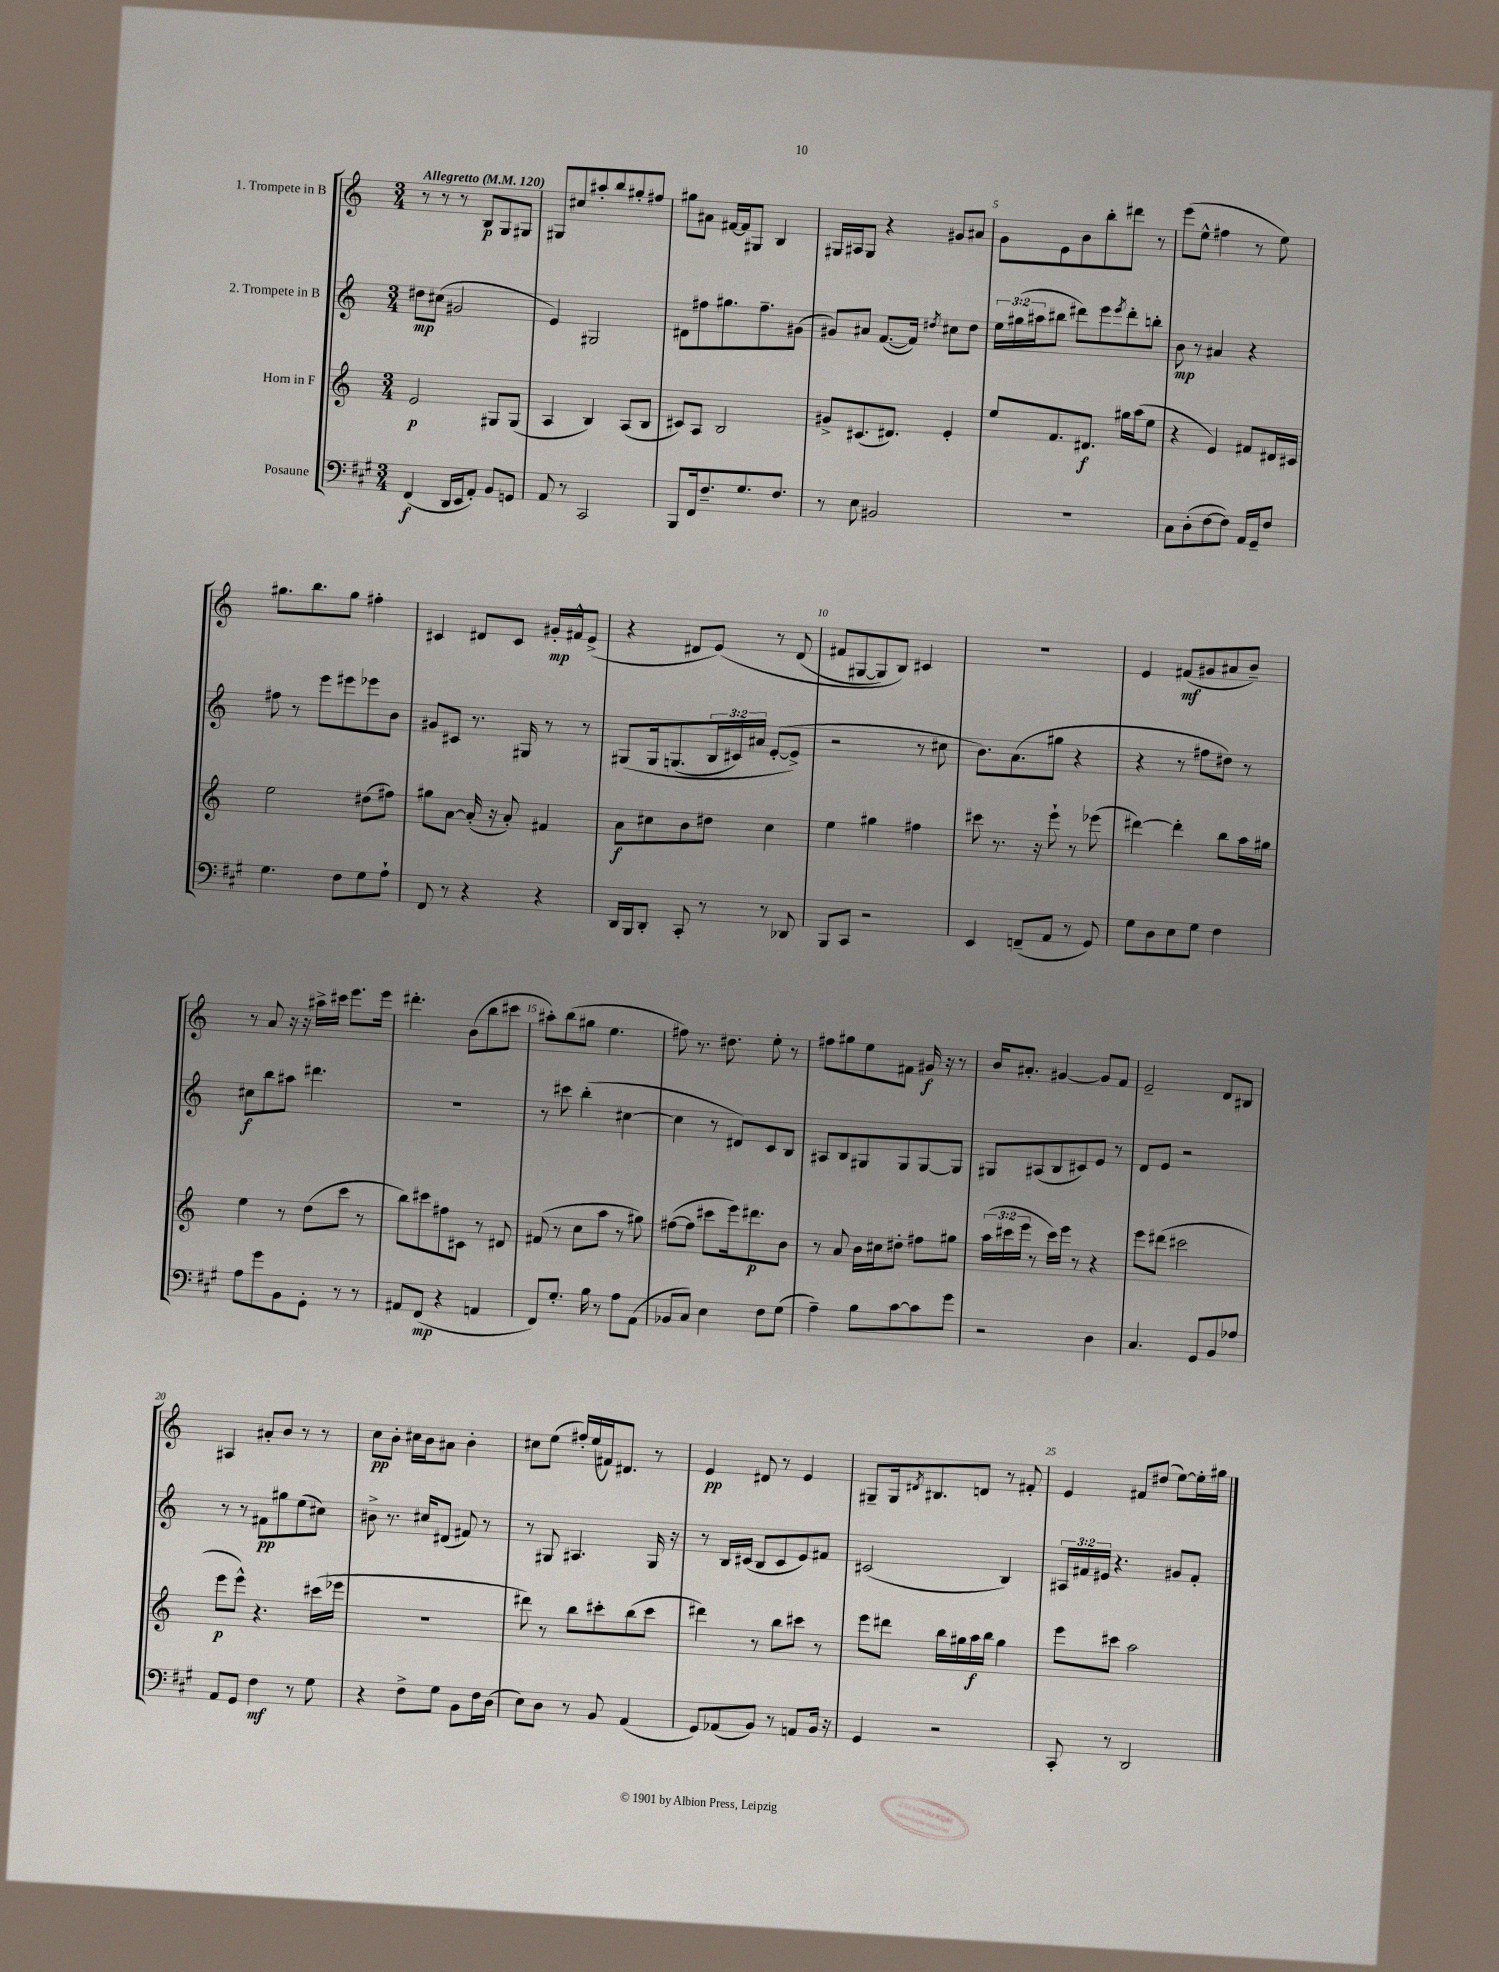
<<
\new StaffGroup <<
\new Staff = "s0" \with { instrumentName = "1. Trompete in B" } {
    \clef treble \key c \major \numericTimeSignature \time 3/4 \tempo "Allegretto" 4 = 120
    r8 r8 r8 b8\p g8 gis8 |
    gis8 cis''8 ais''8-. b''8 gis''8-. fis''8 |
    gis''8 ais'8 fis'16~ fis'16 gis8 b4 |
    gis16 ais16 gis8 r4 gis'8 ais'8 |
    g'8 e'8 b'8 b''8-. dis'''8 r8 |
    e'''8( e''8-^ fis''4 r8 e''8) |
    gis''8. b''8. gis''8 fis''4-. |
    cis'4 dis'8 cis'8 gis'16-.\mp fis'16-^ e'8->( |
    r4 dis'8 e'8)\( r8 dis'8( |
    fis'8 gis8~ gis8) b8\) cis'4 |
    R2. |
    e'4 fis'8\mf( gis'8 ais'8 b'8--) |
    r8 a'8 r16 r16 ais''16-> cis'''16 e'''8. e'''16 |
    dis'''4.-. b'8( b''8 cis'''8 |
    ais''8-.) b''8( gis''8 e''4. |
    fis''8) r8. dis''8. e''8-. r8 |
    fis''8 gis''8 e''8 fis'8 gis'16\f r16 r8 |
    b'16 ais'8.-. gis'4~ gis'8 f'8 |
    e'2-- d'8 bis8 |
    ais4 ais'8-. b'8 r8 r8 |
    c''8\pp b'8-. cis''16 b'16 ais'8 b'4-. |
    cis''8 e''8( fis''16-.) e''16( fis'16) dis'8. r8 |
    e'4\pp dis'8 r8 e'4 |
    gis8-- gis16 \acciaccatura { dis'8 } bis8. d'8 r8 fis'8-. |
    e'4 fis'8 dis''8( e''8~) e''16-. gis''16 \bar "|." |
}
\new Staff = "s1" \with { instrumentName = "2. Trompete in B" } {
    \clef treble \key c \major \numericTimeSignature \time 3/4 \override Staff.TupletNumber.text = #tuplet-number::calc-fraction-text
    dis''8\mp cis''8( gis'2 |
    e'4) gis2 |
    dis'8 fis''8 gis''8. fis''8.-- gis'8( |
    gis'8) ais'8 f'8.~( f'16) \acciaccatura { dis''8 } cis''8 dis''8 |
    \tuplet 3/2 { e''16 gis''16( ais''16 } bis''8 dis'''8) e'''8 \acciaccatura { e'''8 } dis'''8-. b''8-. |
    b'8\mp r8 ais'4 r4 |
    fis''8 r8 e'''8 eis'''8 ees'''8 b'8 |
    gis'8 cis'8 r8. gis16 r8 r8 |
    gis8\( gis16 g8.( \tuplet 3/2 { b16 cis'16) ais'16 } e'8~-.( e'8->\) |
    r2 r8 cis''8 |
    b'8.) a'8.( gis''8 r4 |
    r4 r8 fis''8 dis''8) r8 |
    cis''8\f b''8 ais''8 dis'''4. |
    R2. |
    r8 cis'''8 b''4-.( cis''4~ |
    cis''4 r8 dis'8) c'8 b8 |
    ais8 b8 gis8 gis8 gis8~ gis8 |
    gis8 ais8( b8 cis'8) e'8 r8 |
    d'8 e'8 r2 |
    r8 r8 fis'8\pp gis''8 e''8( cis''8) |
    bis'8-> r8. cis''16 dis'8( fis'8) r8 |
    r8 gis8 ais4. gis16 r16 |
    r8 b16 cis'16( b8 cis'8 e'8) fis'8 |
    cis'2( b4) |
    \tuplet 3/2 { ais16 fis'16 eis'16 } r4. gis'8 fis'8-. \bar "|." |
}
\new Staff = "s2" \with { instrumentName = "Horn in F" } {
    \clef treble \key c \major \numericTimeSignature \time 3/4 \override Staff.TupletNumber.text = #tuplet-number::calc-fraction-text
    e'2\p gis8 gis8( |
    a4 b4) a8( b8 |
    cis'8) a8 b2 |
    gis'8-> cis'8.( dis'8.) e'4-. |
    e''8 f'8. dis'8.\f gis''16 a''16( e''8 |
    r4 e'4) fis'8 dis'16 cis'16 |
    e''2 dis''8( fis''8) |
    gis''8 a'8~ a'16-.( r16 a'8-.) fis'4 |
    a'8\f cis''8 b'8 dis''8 cis''4 |
    e''4 gis''4 fis''4 |
    cis'''8 r8. r16 e'''8-! r8 ees'''8( |
    dis'''4~) dis'''4-. b''8 a''16 gis''16 |
    e''4 r8 d''8( c'''8 r8 |
    b''8) cis'''8 fis''8 cis'8 r8 dis'8 |
    fis'8( r8 c''8 a''8 r8 gis''8) |
    fis''8~( fis''8 cis'''8 e'''16) dis'''8.\p b'8 |
    r8 a'8 b'16 cis''16 dis''8-. fis''8 gis''8 |
    \tuplet 3/2 { a''16( cis'''16 e'''16 } r8 cis'''16) e'''16 r8 r4 |
    e'''8 dis'''8( cis'''2 |
    e'''8\p e'''8-^) r4. cis'''16( ees'''16 |
    R2. |
    dis'''8) r8 b''8 cis'''8-. b''8( cis'''8 |
    dis'''4) r8 b''8 cis'''8 r8 |
    e'''8 dis'''8 b''16 gis''16 a''16\f b''16 gis''4 |
    e'''8 cis'''8 a''2 \bar "|." |
}
\new Staff = "s3" \with { instrumentName = "Posaune" } {
    \clef bass \key a \major \numericTimeSignature \time 3/4
    fis,4\f( d,16 e,16 a,8-.) b,8 g,8 |
    a,8 r8 cis,2 |
    b,,8 fis,16 fis8.-- gis8. fis8. |
    r8 e8 bis,2 |
    R2. |
    cis8 d8-.( fis8~ fis8) a,16 gis,16-- fis8 |
    gis4. fis8 gis8 a8-! |
    fis,8 r8 r4 r4 |
    d,16 b,,16 d,8-. cis,8-. r8 r8 des,8 |
    b,,8 cis,8 r2 |
    e,4 f,8--( a,8 r8 gis,8) |
    gis8 d8 e8 gis8 fis4 |
    a8 gis'8 b,8 gis,8-. r8 r8 |
    ais,8 fis,8\mp( r4 a,4 |
    fis,8) gis8.-. b16 r8 a8 a,8( |
    bes,8 cis8) e4 fis8 gis8( |
    a4--) b8 cis'8~ cis'8 gis'8 |
    r2 d4 |
    cis4. gis,8 b,8 aes8 |
    a,8 gis,8 fis4\mf r8 gis8 |
    r4 fis8-> gis8 b,8 fis16 d16( |
    e8) d8 r8 b,8 a,4( |
    gis,8) aes,8( b,8) r8 a,8 b,16 r16 |
    gis,4 r2 |
    cis,8-. r8 d,2 \bar "|." |
}
>>
>>
\layout { \context { \Score \override BarNumber.break-visibility = ##(#f #t #t) barNumberVisibility = #(every-nth-bar-number-visible 5) } }
